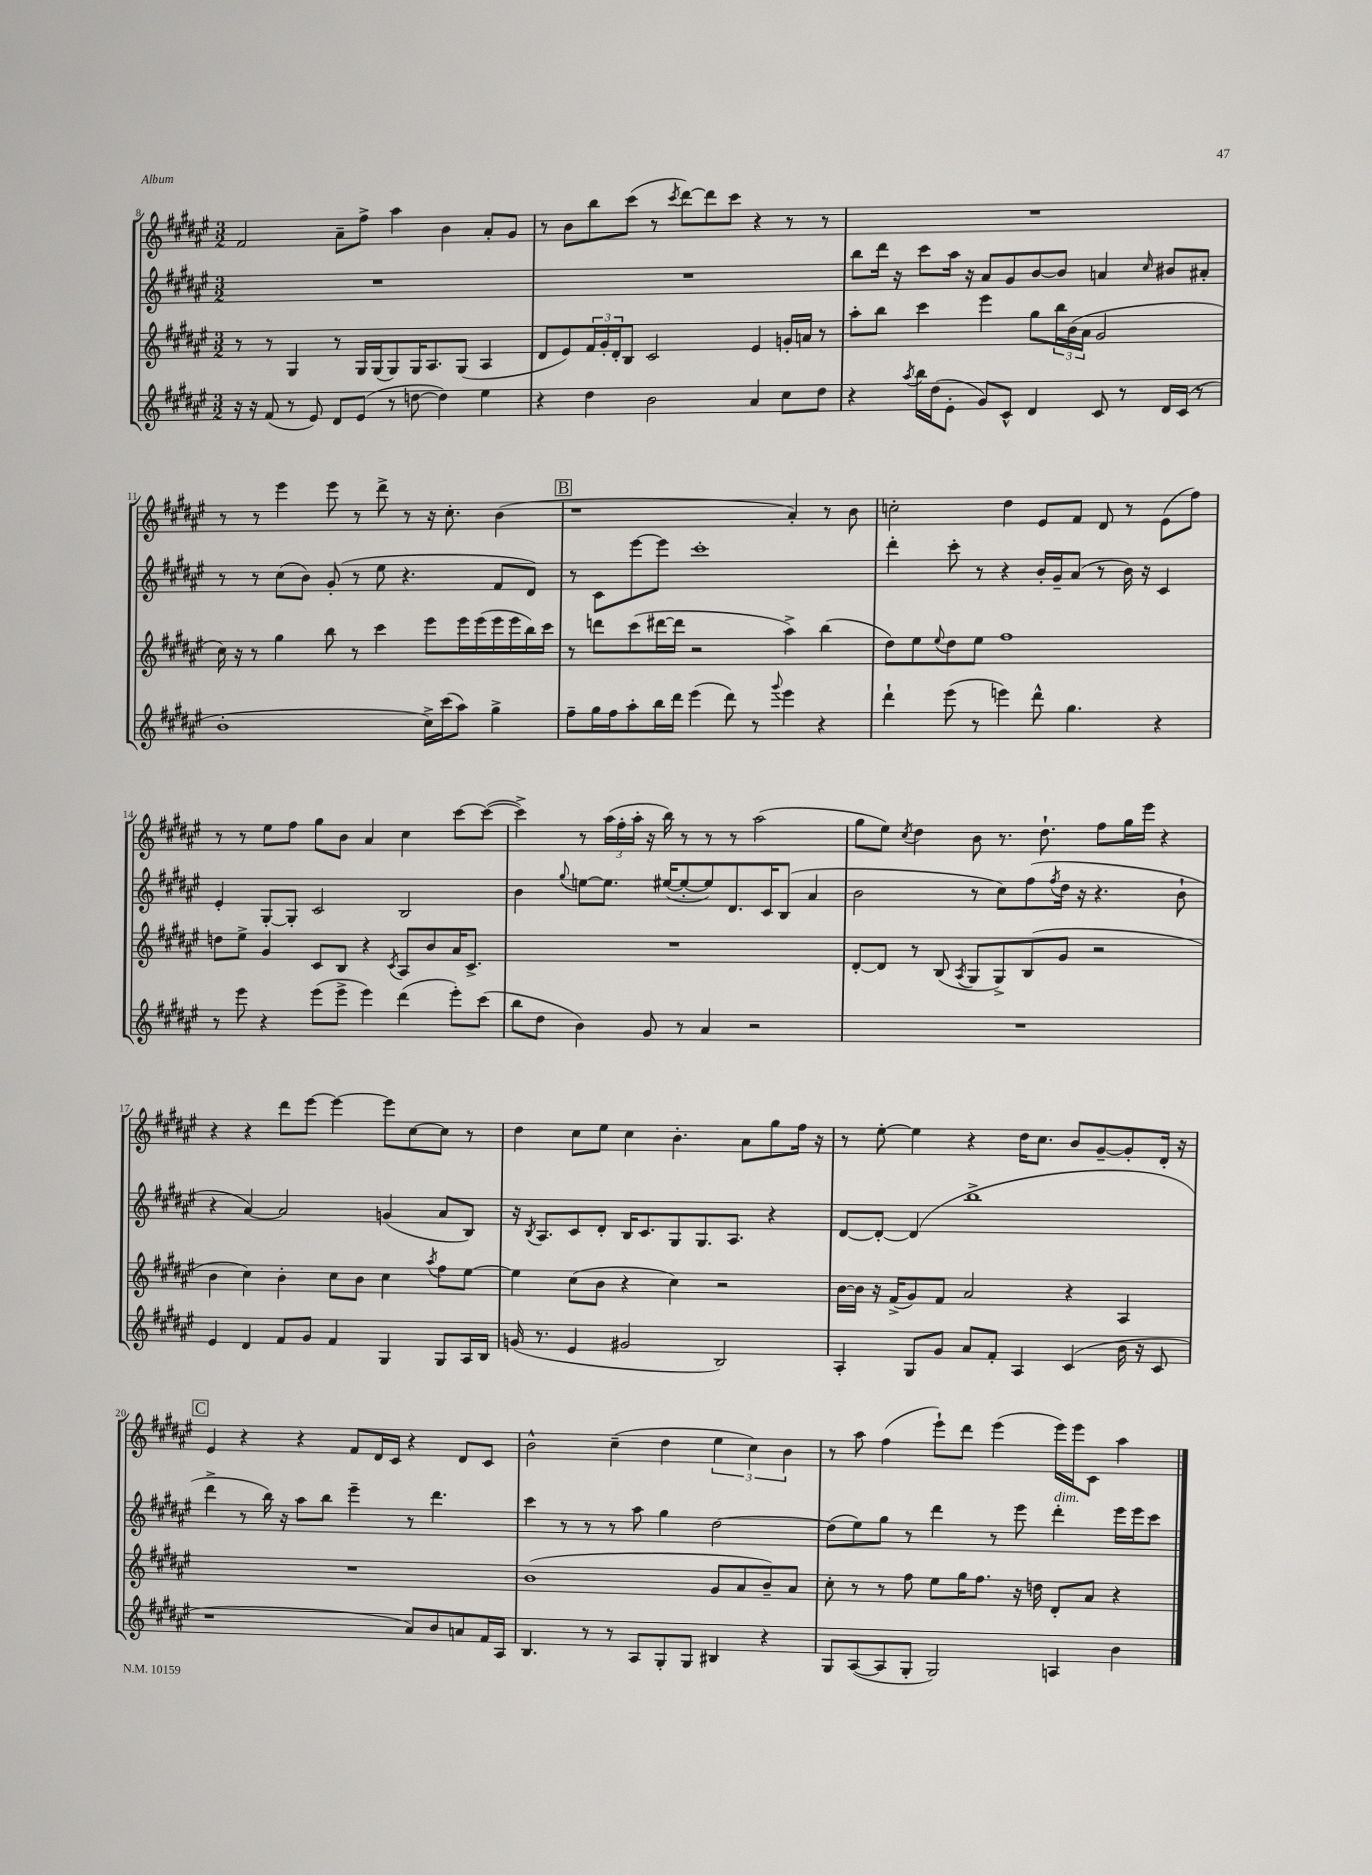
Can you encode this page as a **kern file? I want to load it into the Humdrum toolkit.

**kern	**kern	**kern	**kern
*part4	*part3	*part2	*part1
*staff4	*staff3	*staff2	*staff1
*clefG2	*clefG2	*clefG2	*clefG2
*k[f#c#g#d#a#e#]	*k[f#c#g#d#a#e#]	*k[f#c#g#d#a#e#]	*k[f#c#g#d#a#e#]
*M3/2	*M3/2	*M3/2	*M3/2
=8	=8	=8	=8
16r	8r	1.r	2f#/
16r	.	.	.
(8f#/	8r	.	.
8r	4G#/	.	.
8e#/)	.	.	.
8d#/L	8r	.	8a#~\L
(8e#/J	16G#/LL	.	8ff#^\J
.	(16G#/J	.	.
8r	8G#/)	.	4aa#\
[8ddn\	16G#/K	.	.
.	8.A#/	.	.
4dd\])	.	.	4b\
.	(8G#/J	.	.
4ee#\	4A#/	.	8a#'/L
.	.	.	8g#/J
=9	=9	=9	=9
4r	8d#/L	1.r	8r
.	8e#/)	.	8b\L
4dd#\	24f#/L	.	8bb\
.	24g#'/	.	.
.	24d#'/J	.	.
.	8B/J	.	(8ccc#\J
2b\	2c#/	.	8r
.	.	.	8qccc#/
.	.	.	[8ddd#\L)
.	.	.	8ddd#\]
.	.	.	8ccc#\J
4a#/	4e#/	.	4r
8cc#\L	16gn'/LL	.	8r
.	16an/JJ	.	.
8dd#\J	8r	.	8r
=10	=10	=10	=10
4r	8aa#'\L	8bb\L	1.r
.	8bb\J	16ddd#\Jk	.
.	.	16r	.
8qaa#/	.	.	.
16bb\LL	4ccc#\	8ccc#\L	.
(16dd#\J	.	.	.
8e#'\J	.	16aa#\Jk	.
.	.	16r	.
8g#/L)	4eee#\	8a#/L	.
8c#^^/J	.	8g#/	.
4d#/	8gg#\L	[8b/	.
.	24bb\L	8b/J]	.
.	(24b\	.	.
.	24a#\JJ	.	.
8c#/	2g#/	4an/	.
8r	.	.	.
.	.	16qqcc#/	.
16d#/LL	.	8b#X/L	.
(16c#/JJ	.	.	.
8r	.	8a#X'/J	.
!!LO:LB:g=z
=11	=11	=11	=11
1b'	16cc#\)	8r	8r
.	16r	.	.
.	8r	8r	8r
.	4gg#\	(8cc#\L	4eee#\
.	.	8b\J)	.
.	8bb\	(8g#'/	8eee#\
.	8r	8r	8r
.	4ccc#\	8ee#\	8ddd#^\
.	.	4.r	8r
16cc#^\LL)	8eee#\L	.	16r
(16ccc#\J	.	.	8.cc#'\
8aa#\J)	16eee#\L	.	.
.	(16eee#\	.	.
4gg#^\	16eee#\	8f#/L	(4b\
.	16eee#\	.	.
.	16bb\)	8d#/J)	.
.	16ccc#\JJ	.	.
!!LO:REH:place=s1:t=B
=12	=12	=12	=12
8ff#~\L	8r	8r	1r
16gg#\L	8dddn\L	8c#\L	.
16ff#\J	.	.	.
8aa#'\	(8ccc#\	[8eee#\	.
16bb\L	[16ddd#X\L	8eee#\J]	.
16ddd#\JJ	16ddd#\JJ]	.	.
(4eee#\	2r	1ccc#'	.
8ddd#\)	.	.	.
8r	.	.	.
8qqggg#/	.	.	.
4eee#\	4aa#^\)	.	4a#'/)
4r	(4bb\	.	8r
.	.	.	8b\
=13	=13	=13	=13
4ddd#`\	8dd#\L)	4ddd#'\	2ccn'\
.	8ee#\	.	.
.	8qqee#/	.	.
(8eee#\	8dd#\	8ccc#'\	.
8r	8ee#\J	8r	.
4eeen\)	1ff#	4r	4dd#\
8ddd#^^\	.	16b'/LL	8e#/L
.	.	16g#~/J	.
4.gg#\	.	(8a#/J	8f#/J
.	.	8r	8d#/
.	.	16b\)	8r
.	.	16r	.
4r	.	4c#/	(8e#\L
.	.	.	8ff#\J)
!!LO:LB:g=z
=14	=14	=14	=14
8r	8ddn\L	4e#'/	8r
8eee#\	8ee#^\J	.	8r
4r	4g#/	[8G#'/L	8ee#\L
.	.	8G#'/J]	8ff#\J
(8eee#\L	8c#/L	2c#/	8gg#\L
8eee#^\J	8B/J	.	8b\J
4eee#\)	4r	.	4a#/
.	8qc#/	.	.
(4ddd#\	8A#/L	2B/	4cc#\
.	8b/	.	.
8eee#'\L)	16a#/K	.	[8ccc#\L
.	8.c#^/J	.	.
(8ccc#\J	.	.	(8ccc#\J_
=15	=15	=15	=15
8bb\L	1.r	4b\	4ccc#^\])
8dd#\J	.	.	.
.	.	8qqgg#/	.
4b\)	.	[8een\L	8r
.	.	8.ee\J]	(24aa#\LL
.	.	.	24ff#'\
.	.	.	24aa#'\JJ
8g#/	.	.	16r
.	.	([16ee#X/KL	16bb\)
8r	.	8ee#'/_	8r
4a#/	.	8ee#/])	8r
.	.	8.d#/	8r
2r	.	.	(2aa#\
.	.	16c#/K	.
.	.	(8B/J	.
.	.	4a#/	.
=16	=16	=16	=16
1.r	[8d#'/L	2b\	8gg#\L
.	8d#/J]	.	8ee#\J)
.	.	.	8qcc#/
.	8r	.	4dd#\
.	(8B/	.	.
.	8qA#/	.	.
.	8G#/L	8r	8b\
.	8G#^/)	8cc#\L)	8.r
.	(8B/	(8ff#\	.
.	.	.	8.dd#`\
.	.	8qff#/	.
.	8g#/J	16dd#\Jk	.
.	.	16r	.
.	2r	4.r	8ff#\L
.	.	.	16gg#\L
.	.	.	16eee#\JJ
.	.	.	4r
.	.	8b`\	.
!!LO:LB:g=z
=17	=17	=17	=17
4e#/	4b\	4r	4r
4d#/	4cc#\)	[4a#/)	4r
8f#/L	4b'\	2a#/]	8ddd#\L
8g#/J	.	.	[8eee#\J
4f#/	8cc#\L	.	4eee#\_
.	8b\J	.	.
4G#/	4cc#\	(4gn/	8eee#\L]
.	.	.	[8cc#\
.	8qaa#/	.	.
8G#/L	8ff#\L	8a#/L	8cc#\J]
16A#/L	[8ee#\J	8B/J)	8r
16B/JJ	.	.	.
=18	=18	=18	=18
(16gn/	4ee#\]	16r	4dd#\
.	.	8qB/	.
8.r	.	8.A#/L	.
4e#/	(8cc#\L	8c#/	8cc#\L
.	8b\J	8d#'/J	8ee#\J
2g#X/	4r	16B/KL	4cc#\
.	.	8.c#/	.
.	4cc#\)	8G#/	4.b'\
.	.	8.G#/	.
2B/)	2r	.	.
.	.	8.A#/J	.
.	.	.	8a#\L
.	.	4r	8gg#\
.	.	.	16ff#\Jk
.	.	.	16r
=19	=19	=19	=19
4A#'/	[16b\LL	[8d#/L	8r
.	16b\JJ]	.	.
.	16r	8d#'/J_	[8ee#'\
.	(16f#^/KL	.	.
8G#/L	8g#/)	(4d#/]	4ee#\]
8g#/J	8f#/J	.	.
8a#/L	2a#/	1bb^	4r
8f#'/J	.	.	.
4A#/	.	.	16dd#\KL
.	.	.	8.cc#\J
(4c#/	4r	.	8b/L
.	.	.	[8g#~/
16b\	4A#/	.	8g#'/]
16r	.	.	.
8c#/	.	.	16d#'/Jk
.	.	.	16r
!!LO:LB:g=z
!!LO:REH:place=s1:t=C
=20	=20	=20	=20
1r	1.r	4ddd#^\	4e#/
.	.	8r	4r
.	.	16bb\)	.
.	.	16r	.
.	.	8aa#\L	4r
.	.	8bb\J	.
.	.	4eee#~\	8f#/L
.	.	.	16d#/L
.	.	.	16c#/JJ
8a#/L)	.	8r	4r
8b/	.	4.ddd#\	.
8an/	.	.	8d#/L
16f#/L	.	.	8c#/J
16A#/JJ	.	.	.
=21	=21	=21	=21
4.B/	(1b	4ccc#\	2b^^\
.	.	8r	.
8r	.	8r	.
8r	.	8r	(4cc#~\
8A#/L	.	8aa#\	.
8G#'/	.	4gg#\	4dd#\
8G#/J	.	.	.
4B#X/	8g#/L	[2dd#\	6ee#\
.	8a#/	.	.
.	.	.	6cc#\)
4r	8b~/)	.	.
.	.	.	6b\
.	8a#/J	.	.
=22	=22	=22	=22
8G#/L	8cc#'\	(8dd#\L]	8r
([8A#/	8r	8ee#\)	8aa#\
8A#/]	8r	8gg#\J	(4ff#\
8G#'/J	8ff#\	8r	.
2G#/)	8ee#\L	4ddd#\	8eee#`\L)
.	16gg#\K	.	8ddd#\J
.	8.ff#\J	.	.
.	.	8r	(4eee#\
.	16r	8eee#\	.
.	16ddn\	.	.
!	!	!LO:TX:a:i:t=dim.	!
4An/	8d#'/L	4ddd#'\	16eee#\LL)
.	.	.	16eee#\J
.	8a#/J	.	8c#\J
4b\	4r	16eee#\LL	4aa#\
.	.	16eee#\J	.
.	.	8ccc#\J	.
==	==	==	==
*-	*-	*-	*-
